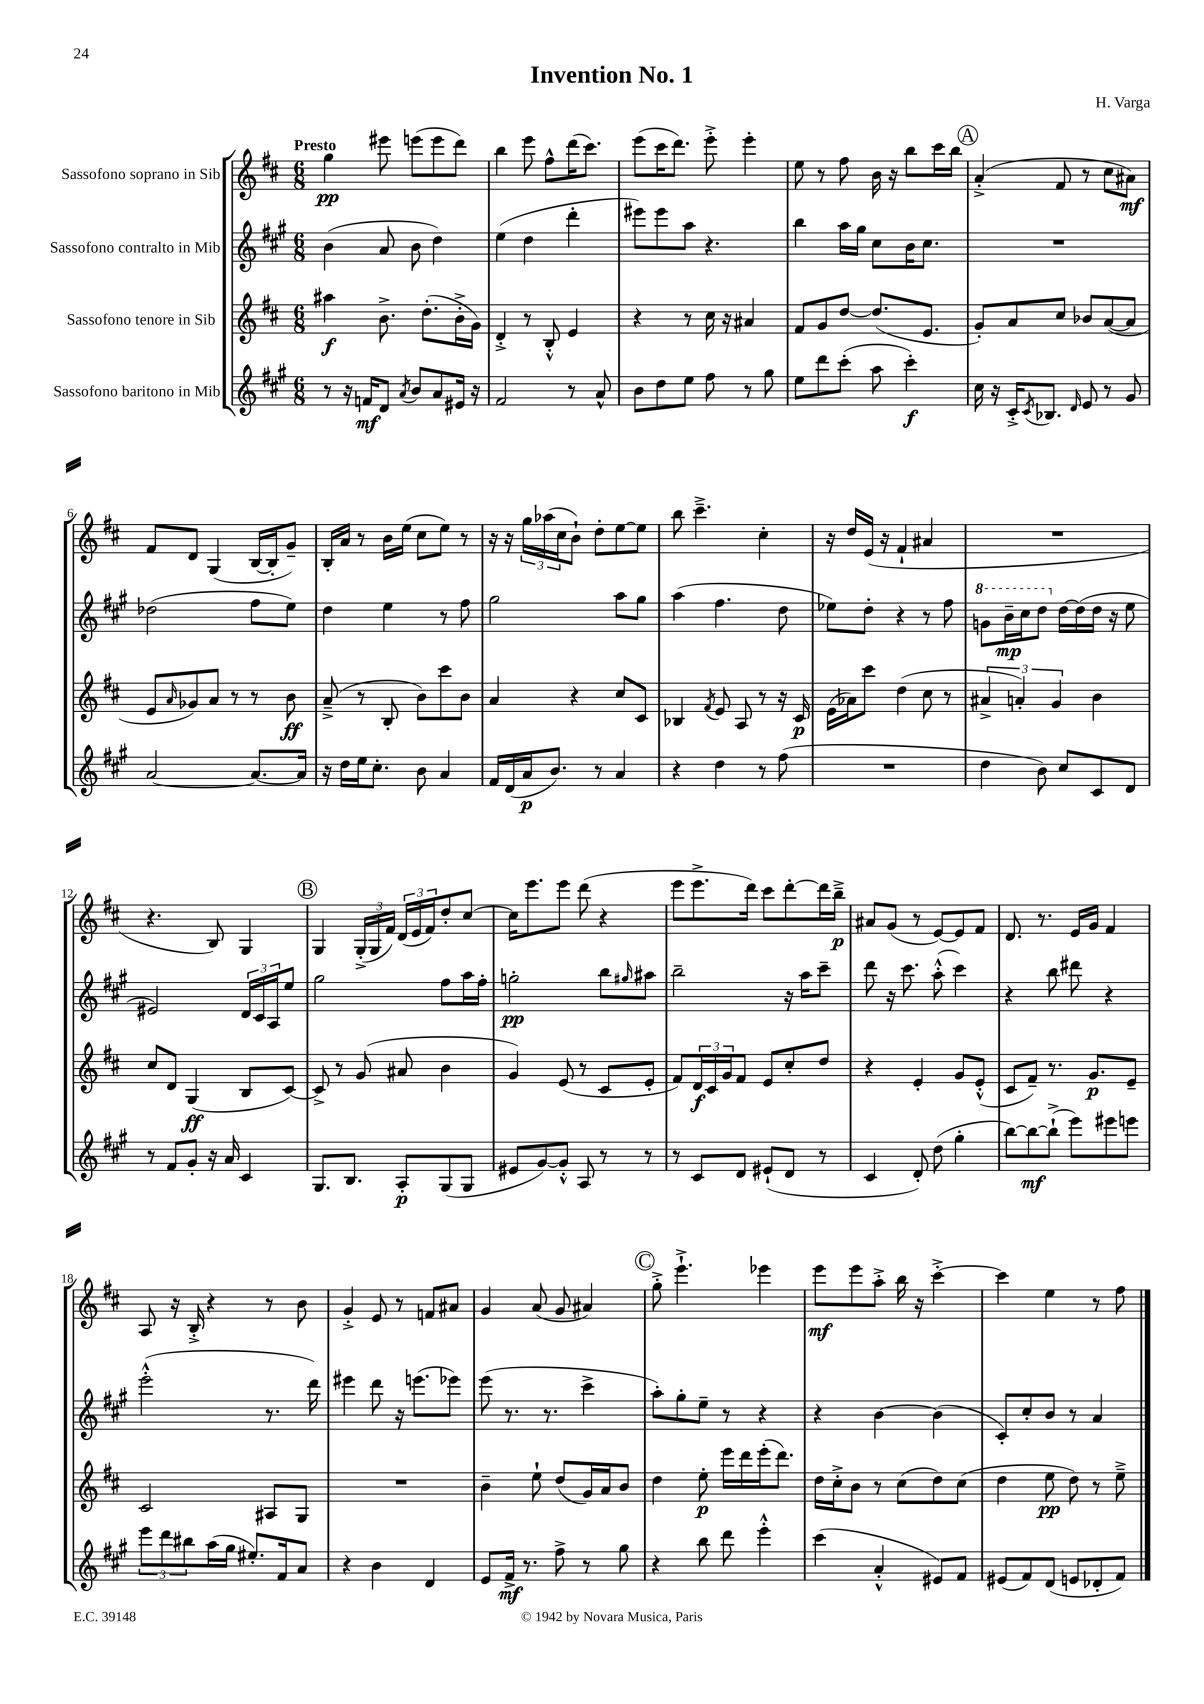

**kern	**dynam	**kern	**dynam	**kern	**dynam	**kern	**dynam
*part4	*part4	*part3	*part3	*part2	*part2	*part1	*part1
*staff4	*staff4	*staff3	*staff3	*staff2	*staff2	*staff1	*staff1
*I"Sassofono baritono in Mib	*	*I"Sassofono tenore in Sib	*	*I"Sassofono contralto in Mib	*	*I"Sassofono soprano in Sib	*
*clefG2	*	*clefG2	*	*clefG2	*	*clefG2	*
*k[f#c#g#]	*	*k[f#c#]	*	*k[f#c#g#]	*	*k[f#c#]	*
*M6/8	*	*M6/8	*	*M6/8	*	*M6/8	*
=1	=1	=1	=1	=1	=1	=1	=1
!	!	!	!	!	!	!LO:TX:a:B:t=Presto	!
8r	.	4aa#X\	f	(4b\	.	4gg\	pp
16r	.	.	.	.	.	.	.
16fn/KL	mf	.	.	.	.	.	.
8d/J	.	8.b^\	.	8a/	.	8eee#X\	.
8qa/	.	.	.	.	.	.	.
8b/L	.	.	.	8b\	.	(8eeen\L	.
.	.	(8.dd'\L	.	.	.	.	.
8a/	.	.	.	4dd\)	.	8eee\	.
16e#X/Jk	.	16b'^\L	.	.	.	8ddd\J)	.
16r	.	16g\JJ)	.	.	.	.	.
=2	=2	=2	=2	=2	=2	=2	=2
2f#/	.	4d'^/	.	(4ee\	.	4bb\	.
.	.	8r	.	4dd\	.	8eee\	.
.	.	8B'^^/	.	.	.	8ff#^^\L	.
8r	.	4e/	.	4ddd'\	.	(16ddd\K	.
.	.	.	.	.	.	8.ccc#\J)	.
8a^^/	.	.	.	.	.	.	.
=3	=3	=3	=3	=3	=3	=3	=3
8b\L	.	4r	.	8eee#X\L)	.	(8eee\L	.
8dd\	.	.	.	8eee#\	.	16ccc#\K	.
.	.	.	.	.	.	8.ddd\J)	.
8ee\J	.	8r	.	8aa\J	.	.	.
8ff#\	.	16cc#\	.	4.r	.	8eee'^\	.
.	.	16r	.	.	.	.	.
8r	.	4a#X/	.	.	.	4eee'\	.
8gg#\	.	.	.	.	.	.	.
=4	=4	=4	=4	=4	=4	=4	=4
8ee\L	.	8f#/L	.	4bb\	.	8ee\	.
8ddd\	.	8g/	.	.	.	8r	.
(8ccc#'\J	.	[8dd/J	.	16aa\LL	.	8ff#\	.
.	.	.	.	16gg#\JJ	.	.	.
8aa\	.	(8.dd/L]	.	8cc#\L	.	16b\	.
.	.	.	.	.	.	16r	.
4ccc#'\)	f	.	.	16b\K	.	8bb\L	.
.	.	8.e/J	.	8.cc#\J	.	.	.
.	.	.	.	.	.	16ccc#\L	.
.	.	.	.	.	.	16bb\JJ	.
!!LO:REH:place=s1:t=A
=5	=5	=5	=5	=5	=5	=5	=5
16cc#\	.	8g'/L)	.	2.r	.	(4a'^/	.
16r	.	.	.	.	.	.	.
16c#'^/KL	.	8a/	.	.	.	.	.
8qc#/	.	.	.	.	.	.	.
8.B-X/J	.	.	.	.	.	.	.
.	.	8cc#/J	.	.	.	8f#/	.
16qqd/	.	.	.	.	.	.	.
8e/	.	8b-X/L	.	.	.	8r	.
8r	.	([8a/	.	.	.	8cc#\L	.
8g#/	.	8a/J]	.	.	.	8a#X\J)	mf
!!LO:LB:g=z
=6	=6	=6	=6	=6	=6	=6	=6
[2a/	.	8e/L	.	(2dd-X\	.	8f#/L	.
.	.	16qqa/	.	.	.	.	.
.	.	8g-X/)	.	.	.	8d/J	.
.	.	8a/J	.	.	.	(4G/	.
.	.	8r	.	.	.	.	.
8.a/L_	.	8r	.	8ff#\L	.	[16B/LL	.
.	.	.	.	.	.	16B'/J]	.
.	.	8b\	ff	8ee\J)	.	8g~/J)	.
16a/Jk]	.	.	.	.	.	.	.
=7	=7	=7	=7	=7	=7	=7	=7
16r	.	(8a~^/	.	4dd\	.	16B'/LL	.
16dd\LL	.	.	.	.	.	16a/JJ	.
16ee\J	.	8r	.	.	.	8r	.
8.cc#'\J	.	.	.	.	.	.	.
.	.	8B'/	.	4ee\	.	16b\LL	.
.	.	.	.	.	.	(16ee\JJ	.
8b\	.	8b\L)	.	.	.	8cc#\L	.
4a/	.	8ccc#\	.	8r	.	8ee\J)	.
.	.	8b\J	.	8ff#\	.	8r	.
=8	=8	=8	=8	=8	=8	=8	=8
16f#/LL	.	4a/	.	2gg#\	.	16r	.
(16d/	.	.	.	.	.	16r	.
16a/J	p	.	.	.	.	24gg\LL	.
.	.	.	.	.	.	(24aa-X\	.
8.b/J)	.	.	.	.	.	.	.
.	.	.	.	.	.	24cc#\J	.
.	.	4r	.	.	.	8b`\J)	.
8r	.	.	.	.	.	8dd'\L	.
4a/	.	8cc#/L	.	8aa\L	.	[8ee\	.
.	.	8c#/J	.	8gg#\J	.	8ee\J]	.
=9	=9	=9	=9	=9	=9	=9	=9
4r	.	4B-X/	.	(4aa\	.	8bb\	.
.	.	.	.	.	.	4.ccc#~^\	.
.	.	8qf#/	.	.	.	.	.
4dd\	.	8e/	.	4.ff#\	.	.	.
.	.	8A/	.	.	.	.	.
8r	.	8r	.	.	.	4cc#'\	.
(8ff#\	.	16r	.	8dd\	.	.	.
.	.	16c#/	p	.	.	.	.
=10	=10	=10	=10	=10	=10	=10	=10
2.r	.	(16e\LL	.	8ee-X\L)	.	16r	.
.	.	16a-X\J)	.	.	.	16dd/LL	.
.	.	8ccc#\J	.	8dd'\J	.	(16e/JJ	.
.	.	.	.	.	.	16r	.
.	.	(4dd\	.	4r	.	4f#`/	.
.	.	8cc#\	.	8r	.	4a#X/	.
.	.	8r	.	8ff#\	.	.	.
=11	=11	=11	=11	=11	=11	=11	=11
*	*	*	*	*8va	*	*	*
4dd\	.	6a#X^/	.	8ggn\L	.	2.r	.
.	.	.	.	16bb~\L	mp	.	.
.	.	6an'/)	.	.	.	.	.
.	.	.	.	16ccc#\J	.	.	.
8b\)	.	.	.	8ddd\J	.	.	.
.	.	6g/	.	.	.	.	.
*	*	*	*	*X8va	*	*	*
8cc#/L	.	.	.	[16dd\LL	.	.	.
.	.	.	.	(16dd\]	.	.	.
8c#/	.	4b\	.	16dd\JJ	.	.	.
.	.	.	.	16r	.	.	.
8d/J	.	.	.	8ee\	.	.	.
!!LO:LB:g=z
=12	=12	=12	=12	=12	=12	=12	=12
8r	.	8cc#/L	.	2e#X/)	.	4.r	.
8f#/L	.	8d/J	.	.	.	.	.
8g#'/J	.	(4G/	ff	.	.	.	.
16r	.	.	.	.	.	8B/)	.
16a/	.	.	.	.	.	.	.
4c#/	.	8B/L	.	24d/LL	.	4G/	.
.	.	.	.	24c#/	.	.	.
.	.	.	.	24A/J	.	.	.
.	.	[8c#/J)	.	8ee/J	.	.	.
!!LO:REH:place=s1:t=B
=13	=13	=13	=13	=13	=13	=13	=13
8.G#/L	.	8c#^/]	.	2gg#\	.	4G/	.
.	.	8r	.	.	.	.	.
8.B/J	.	.	.	.	.	.	.
.	.	(8g/	.	.	.	(24G'^/LL	.
.	.	.	.	.	.	24G/	.
.	.	.	.	.	.	24f#/JJ)	.
8A'/L	p	8a#X/	.	.	.	(24d/LL	.
.	.	.	.	.	.	24e/	.
.	.	.	.	.	.	24f#/J)	.
(8G#/	.	4b\	.	8ff#\L	.	8dd'/	.
8G#/J	.	.	.	16aa\L	.	[8cc#/J	.
.	.	.	.	16ff#'\JJ	.	.	.
=14	=14	=14	=14	=14	=14	=14	=14
8e#X/L	.	4g/)	.	2ggn'\	pp	16cc#\KL]	.
.	.	.	.	.	.	8.eee\	.
[8g#/)	.	.	.	.	.	.	.
8g#'^^/J]	.	(8e/	.	.	.	8eee\J	.
8A/	.	8r	.	.	.	(8ddd\	.
8r	.	8c#/L	.	8bb\L	.	4r	.
.	.	.	.	16qqgg#X/	.	.	.
8r	.	8e'/J	.	8aa#X\J	.	.	.
=15	=15	=15	=15	=15	=15	=15	=15
8r	.	8f#/L)	.	2bb~\	.	8eee\L	.
8c#/L	.	24d/L	f	.	.	8.eee^\	.
.	.	24c#/	.	.	.	.	.
.	.	24g/J	.	.	.	.	.
8d/J	.	8f#/J	.	.	.	.	.
.	.	.	.	.	.	16ddd\Jk)	.
(8e#X`/L	.	8e/L	.	.	.	8ccc#\L	.
8d/J	.	8cc#'/	.	16r	.	[8ddd'\	.
.	.	.	.	16aa\KL	.	.	.
8r	.	8dd/J	.	8ccc#~\J	.	16ddd\L]	.
.	.	.	.	.	.	16bb~^\JJ	p
=16	=16	=16	=16	=16	=16	=16	=16
4c#/	.	4r	.	8ddd\	.	8a#X/L	.
.	.	.	.	16r	.	(8g/J	.
.	.	.	.	8.ccc#\	.	.	.
8d'/)	.	4e'/	.	.	.	8r	.
(8dd\	.	.	.	(8aa'^^\	.	[8e/L)	.
4gg#'\	.	8g/L	.	4ccc#\)	.	8e/]	.
.	.	(8e'^^/J	.	.	.	8f#/J	.
=17	=17	=17	=17	=17	=17	=17	=17
[8bb\L)	.	8c#/L	.	4r	.	8.d/	.
8bb\_	mf	8f#~/J)	.	.	.	.	.
.	.	.	.	.	.	8.r	.
(8bb`^\J]	.	8.r	.	8bb\	.	.	.
8eee\L)	.	.	.	8ddd#X\	.	16e/LL	.
.	.	8.g/L	p	.	.	16g/JJ	.
8eee#X\	.	.	.	4r	.	4f#/	.
8eeen\J	.	8e~/J	.	.	.	.	.
!!LO:LB:g=z
=18	=18	=18	=18	=18	=18	=18	=18
12eee\L	.	2c#/	.	(2eee'^^\	.	8A/	.
12ddd\	.	.	.	.	.	.	.
.	.	.	.	.	.	16r	.
12bb#X\	.	.	.	.	.	.	.
.	.	.	.	.	.	16B'^/	.
(16aa\L	.	.	.	.	.	4r	.
16gg#\JJ	.	.	.	.	.	.	.
8.ee#X'/L)	.	.	.	.	.	.	.
.	.	8A#X/L	.	8.r	.	8r	.
16f#/k	.	.	.	.	.	.	.
8a/J	.	8G/J	.	.	.	8b\	.
.	.	.	.	16ddd\)	.	.	.
=19	=19	=19	=19	=19	=19	=19	=19
4r	.	2.r	.	4eee#X\	.	4g'^/	.
4b\	.	.	.	8ddd\	.	8e/	.
.	.	.	.	16r	.	8r	.
.	.	.	.	(8.eeen\L	.	.	.
4d/	.	.	.	.	.	8fn/L	.
.	.	.	.	8eee-X\J)	.	8a#X/J	.
=20	=20	=20	=20	=20	=20	=20	=20
8e/L	.	4b~\	.	(8eee\	.	4g/	.
16f#^/Jk	mf	.	.	8.r	.	.	.
8.r	.	.	.	.	.	.	.
.	.	8ee`\	.	.	.	(8a/	.
.	.	.	.	8.r	.	.	.
8ff#^\	.	(8dd/L	.	.	.	8g/	.
8r	.	16g/L)	.	4ccc#^\	.	4a#X/)	.
.	.	16a/J	.	.	.	.	.
8gg#\	.	8b/J	.	.	.	.	.
!!LO:REH:place=s1:t=C
=21	=21	=21	=21	=21	=21	=21	=21
4r	.	4dd\	.	8aa'\L)	.	8gg'^\	.
.	.	.	.	8gg#'\	.	4.eee`^\	.
8bb\	.	8ee'\	p	8ee~\J	.	.	.
8ddd\	.	16eee\LL	.	8r	.	.	.
.	.	16ddd\	.	.	.	.	.
4eee'^^\	.	(16eee'\J	.	4r	.	4eee-X\	.
.	.	8.ddd\J)	.	.	.	.	.
=22	=22	=22	=22	=22	=22	=22	=22
(4ccc#\	.	16dd\LL	.	4r	.	8eee\L	mf
.	.	16cc#'^\J	.	.	.	.	.
.	.	8b\J	.	.	.	8eee\	.
4a'^^/	.	8r	.	[4b\	.	8aa'^\J	.
.	.	(8cc#\L	.	.	.	16bb\	.
.	.	.	.	.	.	16r	.
8e#X/L)	.	8dd\)	.	(4b\]	.	[4ccc#'^\	.
8f#/J	.	(8cc#\J	.	.	.	.	.
=23	=23	=23	=23	=23	=23	=23	=23
(8e#X/L	.	4dd\	.	8c#'/L)	.	4ccc#\]	.
8f#/)	.	.	.	8cc#'/	.	.	.
(8d/J	.	8ee\	pp	8b/J	.	4ee\	.
8en/L	.	8dd\)	.	8r	.	.	.
8d-X'/	.	8r	.	4a/	.	8r	.
8f#/J)	.	8ee~^\	.	.	.	8ff#\	.
==	==	==	==	==	==	==	==
*-	*-	*-	*-	*-	*-	*-	*-
